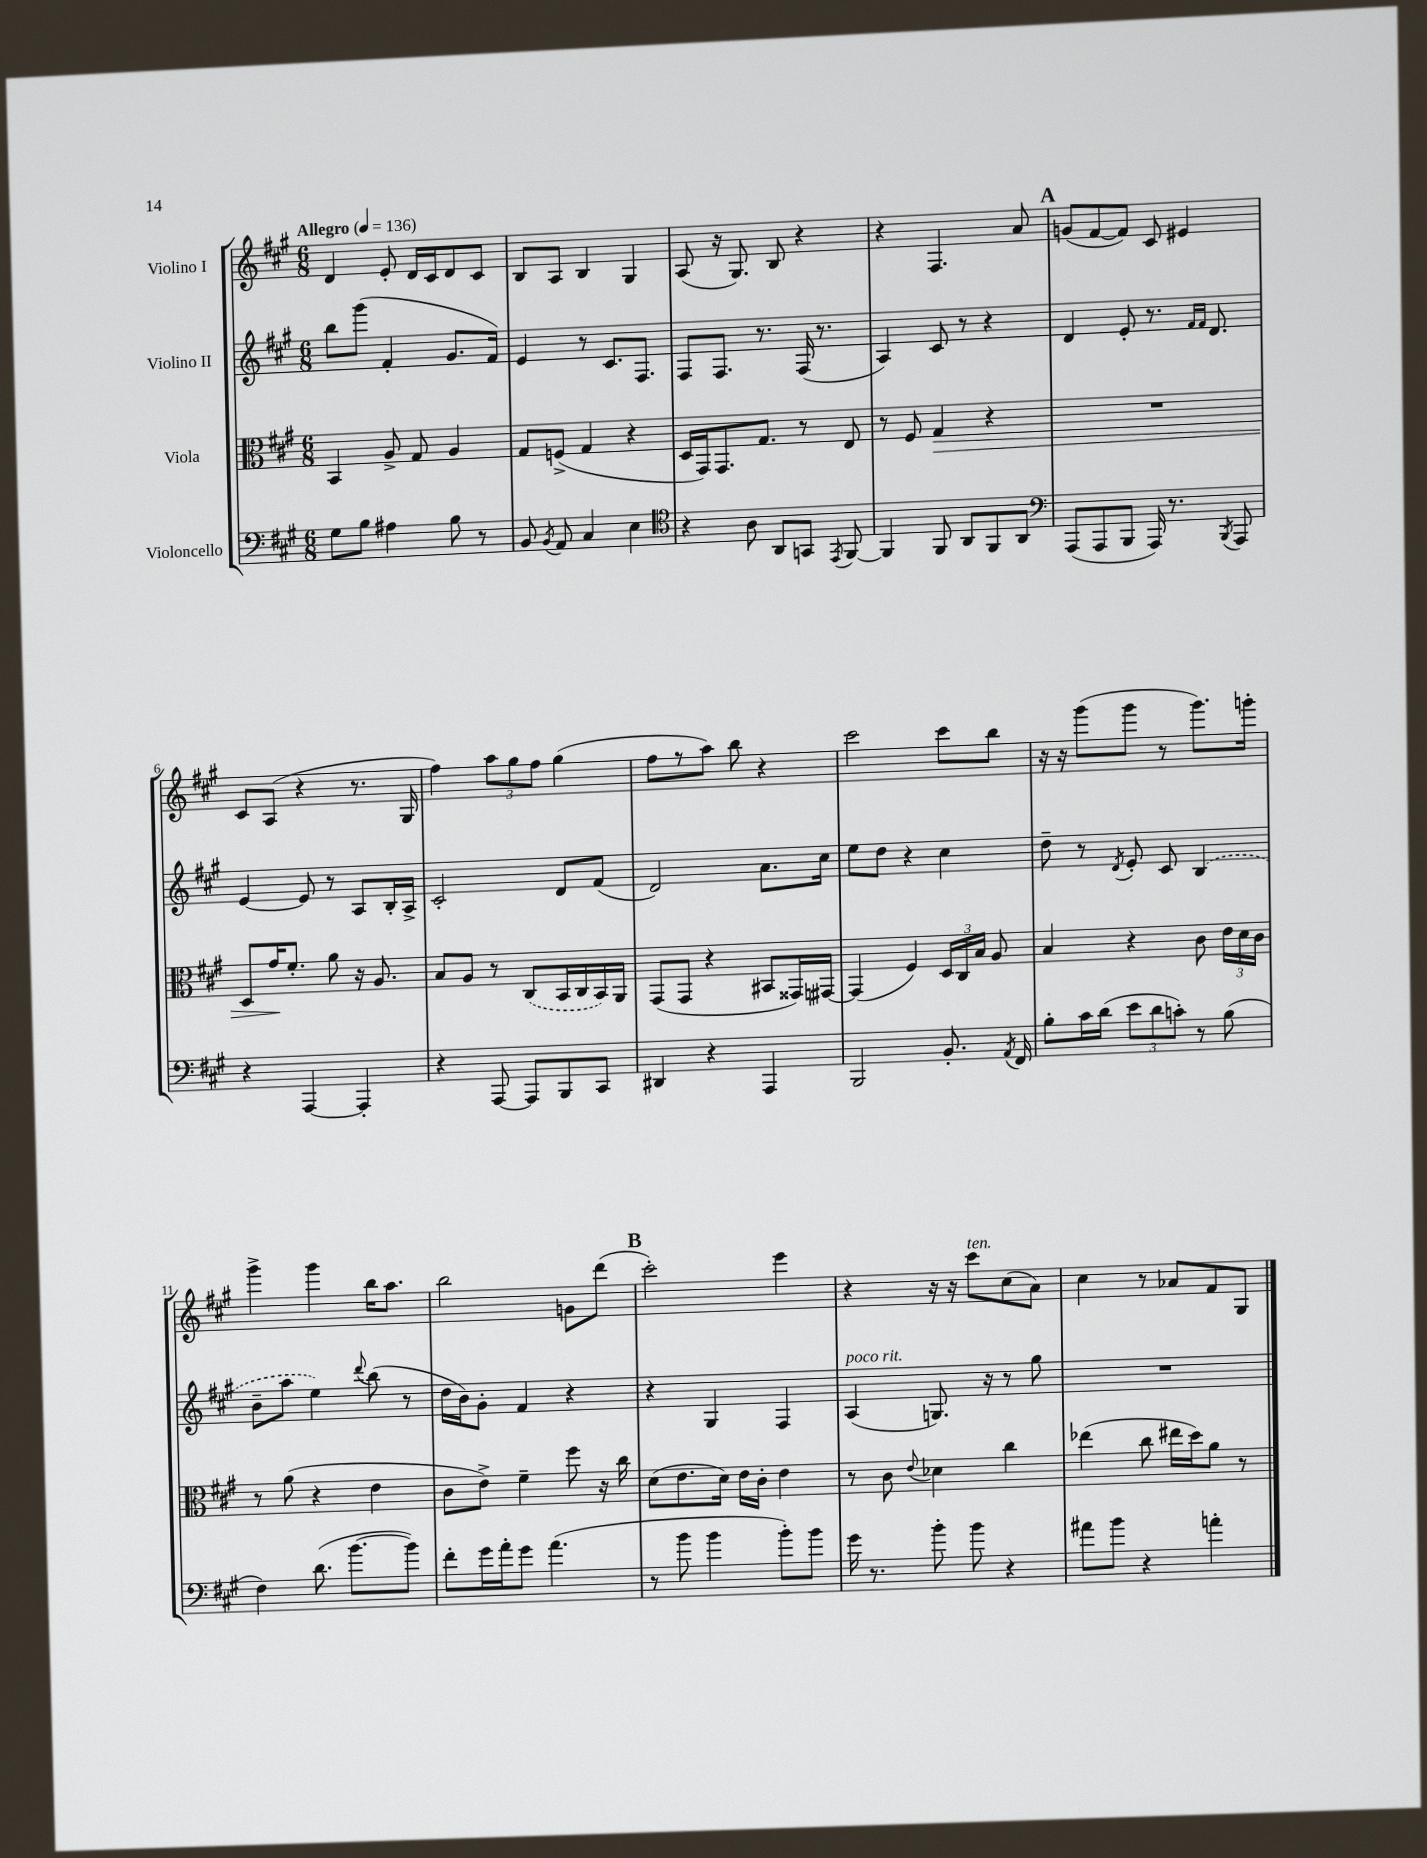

**kern	**kern	**kern	**kern
*staff4	*staff3	*staff2	*staff1
*clefF4	*clefC3	*clefG2	*clefG2
*k[f#c#g#]	*k[f#c#g#]	*k[f#c#g#]	*k[f#c#g#]
*M6/8	*M6/8	*M6/8	*M6/8
*MM136	*MM136	*MM136	*MM136
8G#	4BB	8bb	4d
8B	.	(8ggg#	.
4A#	8A^	4f#'	8e'
.	8G#	.	16d
.	.	.	16c#
8B	4A	8.g#	8d
8r	.	.	8c#
.	.	16f#)	.
=	=	=	=
8BB	8G#	4e	8B
8qBB	.	.	.
8AA	(8F^	.	8A
4C#	4G#	8r	4B
.	.	8.c#	.
4E	4r	.	4G#
.	.	8.F#	.
=	=	=	=
*clefC4	*	*	*
4r	16D	8F#	(8A
.	16GG#)	.	.
.	8.GG#	8.F#	16r
.	.	.	8.G#)
8A	.	.	.
.	8.G#	8.r	.
8AA	.	.	8B
8GG	8r	(16F#	4r
.	.	8.r	.
8qEE	.	.	.
[8FF#	8E	.	.
=	=	=	=
4FF#]	8r	4A)	4r
.	8F#	.	.
8FF#	4G#	8c#	4.F#
8AA	.	8r	.
8FF#	4r	4r	.
8AA	.	.	8a
=	=	=	=
*clefF4	*	*	*
(8AAA	2.r	4d	(8g
8AAA	.	.	[8f#
8BBB	.	8e'	8f#])
16AAA)	.	8.r	8c#
8.r	.	.	.
.	.	.	4e#
.	.	16qqf#	.
.	.	16qqf#	.
.	.	8.d	.
8qBBB	.	.	.
8AAA	.	.	.
=	=	=	=
4r	8D	[4e	8c#
.	16g#	.	(8A
.	8.f#'	.	.
[4AAA	.	8e]	4r
.	8a	8r	.
4AAA']	16r	8A	8.r
.	8.A	.	.
.	.	16B'	.
.	.	16A^	16G#
=	=	=	=
4r	8B	2c#'	4ff#)
.	8A	.	.
[8AAA	8r	.	12aa
.	.	.	12gg#
8AAA]	(8C#	.	.
.	.	.	12ff#
8BBB	16BB	8d	(4gg#
.	16C#	.	.
8CC#	16BB)	(8f#	.
.	16AA	.	.
=	=	=	=
4DD#	(8GG#	2d)	8ff#
.	8GG#	.	8r
4r	4r	.	8aa)
.	.	.	8bb
4AAA	8BB#	8.a	4r
.	16GG##)	.	.
.	[16GG#	16cc#	.
=	=	=	=
2BBB	(4GG#]	8ee	2ccc#
.	.	8dd	.
.	4F#)	4r	.
8.BB'	24D	4cc#	8ccc#
.	24C#	.	.
.	24B	.	.
.	8A	.	8bb
8qAA	.	.	.
16FF#	.	.	.
=	=	=	=
8B'	4B	8dd~	16r
.	.	.	16r
16c#	.	8r	(8ggg#
(16d	.	.	.
.	.	8qd	.
12e	4r	8e'	8ggg#
12d	.	.	.
.	.	8c#	8r
12c')	.	.	.
8r	8c#	(4B	8.ggg#)
(8B	24e	.	.
.	24d	.	.
.	.	.	16ggg'
.	24c#	.	.
=	=	=	=
4F#)	8r	8b~	4ggg#^
.	(8a	8aa	.
(8.d	4r	4ee)	4ggg#
[8.b	.	.	.
.	.	8qqddd	.
.	4e	(8bb	16bb
.	.	.	8.aa
8b])	.	8r	.
=	=	=	=
8f#'	8c#	16dd	2bb
.	.	16b)	.
16g#	8e^)	8g#'	.
16a'	.	.	.
8g#	4f#~	4f#	.
(4.a	.	.	.
.	8ff#	4r	8g
.	16r	.	(8ddd
.	16cc#	.	.
=	=	=	=
8r	(8d	4r	2ccc#')
8b	8.e	.	.
4b	.	4G#	.
.	16d)	.	.
.	16e	.	.
.	16c#'	.	.
8b')	4e	4F#	4eee
8b	.	.	.
=	=	=	=
16g#	8r	(4A	4r
8.r	.	.	.
.	8c#	.	.
.	8qqe	.	.
8b'	4d-	8.G)	16r
.	.	.	16r
8b	.	.	8ccc#
.	.	16r	.
4r	4cc#	8r	(8cc#
.	.	8gg#	8a)
=	=	=	=
8a#	(4ee-	2.r	4cc#
8b	.	.	.
4r	8cc#	.	8r
.	16ee#	.	8a-
.	16dd)	.	.
4a'	8a	.	8f#
.	8r	.	8G#
==	==	==	==
*-	*-	*-	*-
